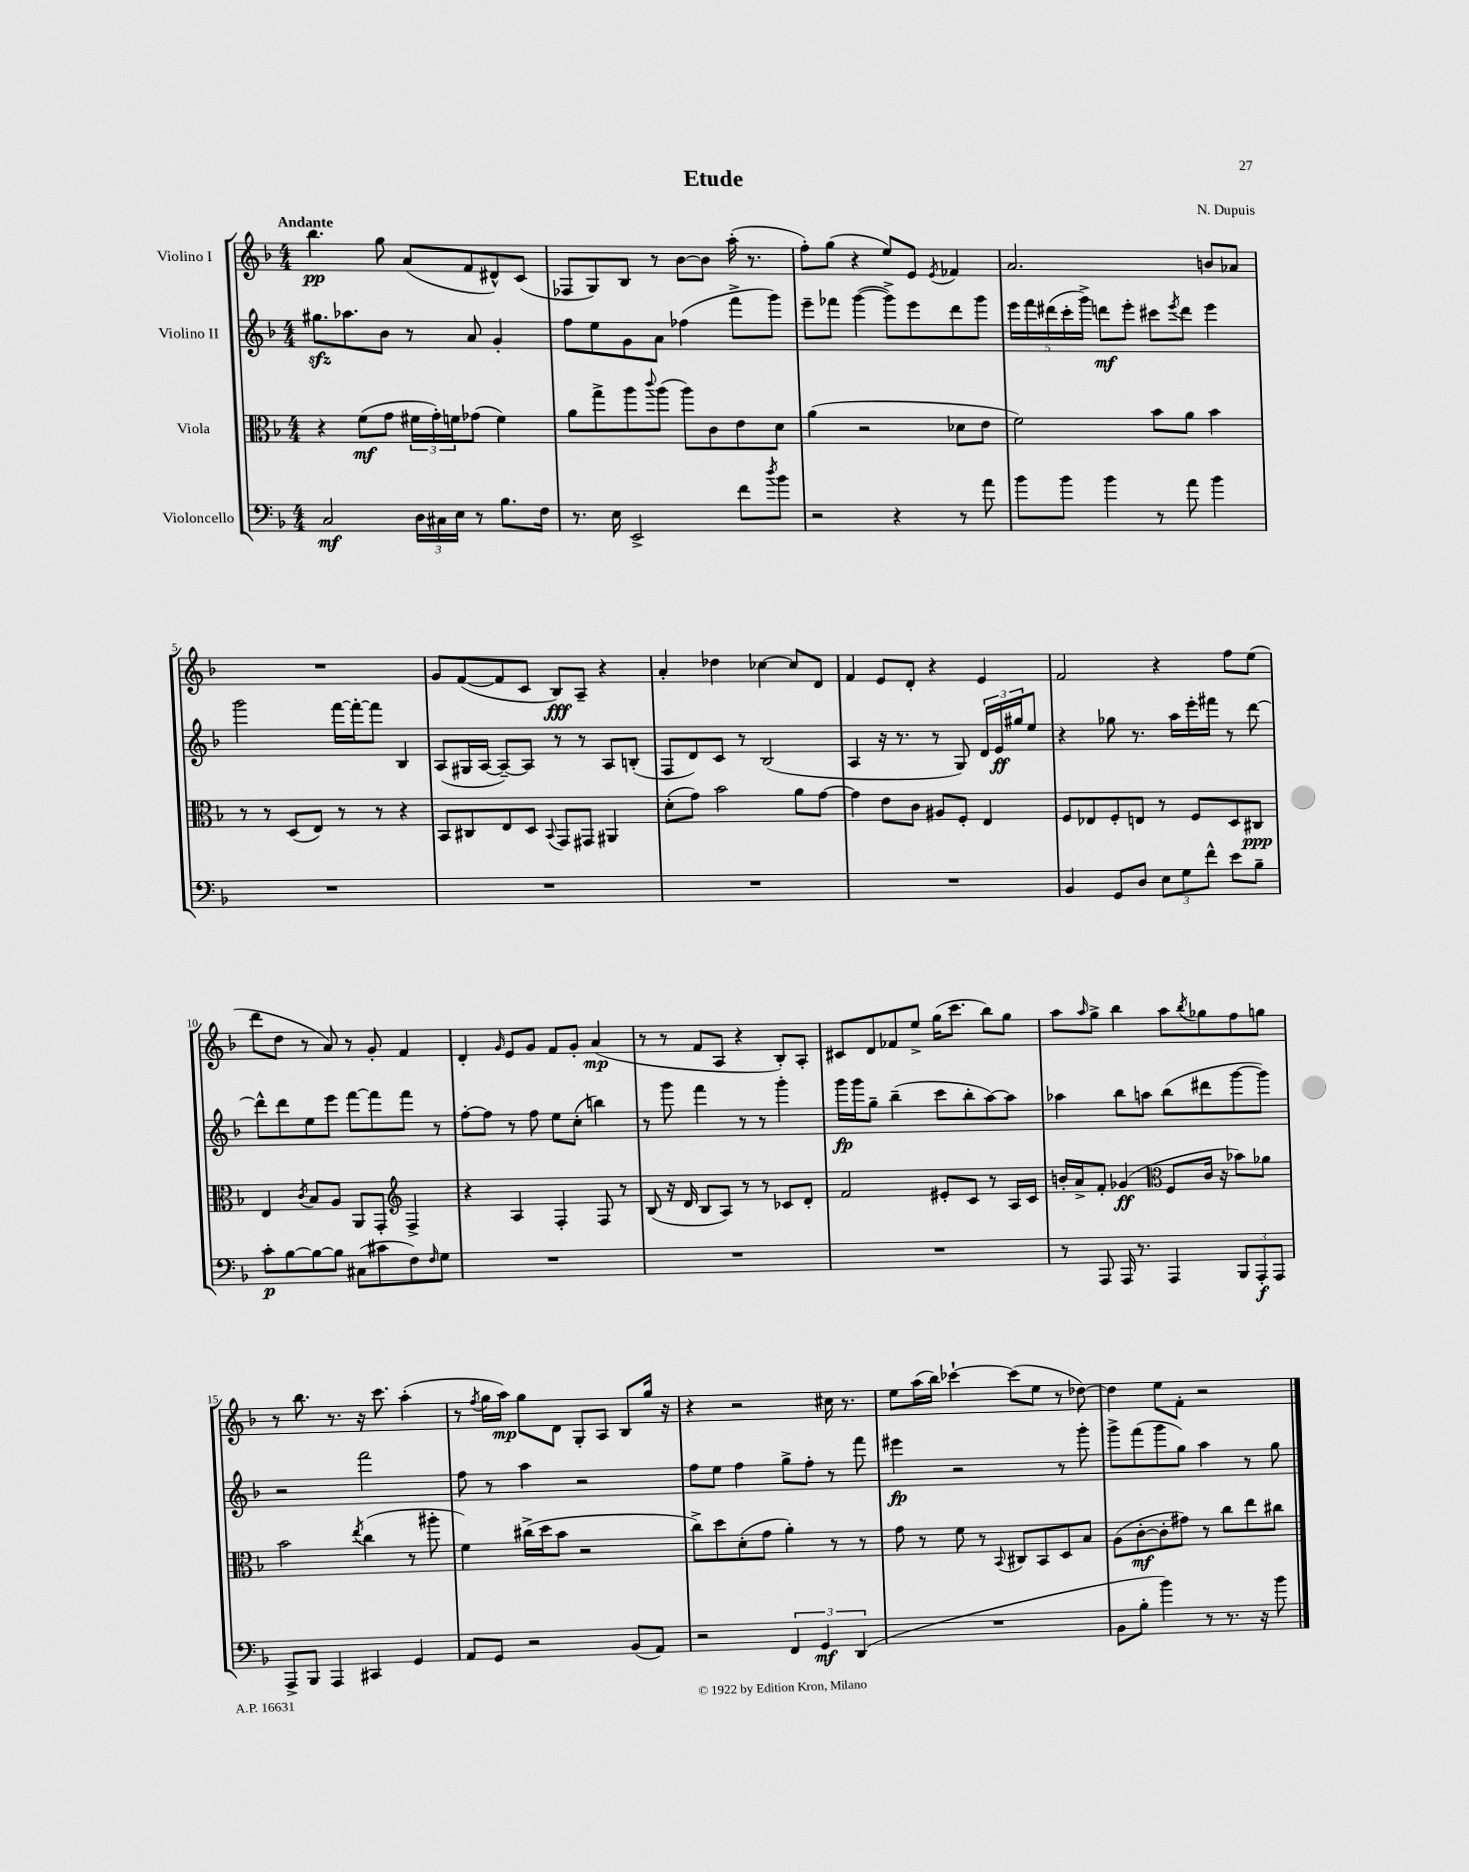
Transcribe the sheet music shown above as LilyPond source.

\header { title = "Etude" composer = "N. Dupuis" }
<<
\new StaffGroup <<
\new Staff = "s0" \with { instrumentName = "Violino I" } {
    \clef treble \key f \major \numericTimeSignature \time 4/4 \tempo "Andante"
    bes''4.\pp g''8 a'8( f'8 dis'8-^) c'8( |
    fes8 g8) bes8 r8 bes'8~ bes'8 a''16-.( r8. |
    f''8-.) g''8( r4 e''8) e'8 \acciaccatura { e'8 } fes'4 |
    a'2. b'8 aes'8 |
    R1 |
    g'8 f'8~( f'8 c'8 bes8\fff) a8-- r4 |
    a'4-. des''4 ces''4~ ces''8 d'8 |
    f'4 e'8 d'8-. r4 e'4 |
    f'2 r4 f''8 e''8( |
    d'''8 d''8 r8 a'8) r8 g'8-. f'4 |
    d'4-. \grace { g'16 } e'8 g'8 f'8 g'8-. a'4\mp( |
    r8 r8 f'8 a8 r4 bes8-.) a8-. |
    cis'8 d'8 fes'8 e''8-> g''16( c'''8. bes''8) g''8 |
    a''8 \grace { a''16 } g''8-> bes''4 a''8 \acciaccatura { bes''8 } ges''8 f''8 g''8 |
    r8 bes''8. r8. r16 c'''8. a''4-.( |
    r8 \acciaccatura { f''8 } g''16 a''16\mp) g''8 d'8 g8-. a8 bes8 g''16 r16 |
    r4 r2 cis''16 r8. |
    e''8 a''16( bes''16) ces'''4~-! ces'''8( e''8 r8 des''8~) |
    des''4 e''8 f'8-. r2 \bar "|." |
}
\new Staff = "s1" \with { instrumentName = "Violino II" } {
    \clef treble \key f \major \numericTimeSignature \time 4/4
    gis''8.\sfz aes''8. bes'8 r8 a'8 g'4-. |
    f''8 e''8 g'8 a'8 fes''4( f'''8-> g'''8) |
    e'''8-- fes'''8 g'''4~( g'''8->) e'''8 d'''8 g'''8 |
    \tuplet 5/4 { e'''16 f'''16 dis'''16( c'''16-. g'''16->) } d'''8\mf e'''8-. cis'''8 \acciaccatura { e'''8 } d'''8 e'''4 |
    g'''2 f'''16~ f'''16~-. f'''8 bes4 |
    a8( gis16 a16~ a8~--) a8 r8 r8 a8 b8-.( |
    f8 d'8) c'8 r8 bes2( |
    a4 r16 r8. r8 g8) \tuplet 3/2 { d'16 e'16\ff gis''16 } e''8 |
    r4 ges''8 r8. a''16 e'''16-. fis'''16 r8 d'''8~ |
    d'''8-^ d'''8 e''8 e'''8 f'''8~ f'''8 f'''8 r8 |
    f''8~-. f''8 r8 f''8 e''8 c''8-.( b''4) |
    r8 g'''8 f'''4 r8 r8 g'''4-. |
    g'''16\fp g'''16 g''8-- bes''4--( c'''8 bes''8-. a''8~) a''8 |
    aes''4 bes''8 a''8 bes''8( dis'''8 g'''8~ g'''8) |
    r2 f'''2 |
    f''8 r8 a''4 r2 |
    f''8 e''8 f''4 g''8-> f''8-. r8 f'''8 |
    eis'''4\fp r2 r8 g'''8-. |
    g'''8-> f'''8( g'''8 g''8) a''4 r8 g''8 \bar "|." |
}
\new Staff = "s2" \with { instrumentName = "Viola" } {
    \clef alto \key f \major \numericTimeSignature \time 4/4
    r4 f'8\mf( g'8 \tuplet 3/2 { fis'16 g'16-.) f'16 } ges'8( f'4) |
    a'8 g''8-> a''8 \appoggiatura { c'''8 } a''8( a''8) c'8 e'8 d'8 |
    a'4( r2 des'8 e'8 |
    f'2) bes'8 a'8 bes'4 |
    r8 r8 d8( e8) r8 r8 r4 |
    bes,8 cis8 e8 d8 \appoggiatura { bes,8 } g,8 gis,8 ais,4 |
    d'8-.( g'8) bes'2 a'8 g'8~ |
    g'4 e'8 c'8 ais8 f8-. e4 |
    f8 ees8 f8-. e8 r8 f8 d8 cis8\ppp |
    e4 \acciaccatura { c'8 } bes8 a8 a,8 g,8-. \clef treble f4-> |
    r4 a4 f4-. f8 r8 |
    bes8( r16 d'16 bes8 a8) r8 r8 ces'8 d'8-. |
    f'2 eis'8-. c'8 r8 a16 c'16 |
    b'16-. a'16-> f'8-. ges'4\ff( \clef alto f8 c'16 r16 bes'8) aes'8 |
    bes'2 \acciaccatura { e''8 } c''4( r8 ais''8-. |
    f'4) cis''16->( d''16 bes'8 r2 |
    c''8->) d''8 d'8-.( g'8 a'4-.) r8 r8 |
    g'8 r8 f'8 r8 \appoggiatura { bes,8 } cis8 bes,8 d8 bes8 |
    a8( c'8~-.\mf c'8-. gis'8) r8 c''8 e''8 cis''8 \bar "|." |
}
\new Staff = "s3" \with { instrumentName = "Violoncello" } {
    \clef bass \key f \major \numericTimeSignature \time 4/4
    c2\mf \tuplet 3/2 { d16 cis16 e16 } r8 bes8. f16 |
    r8. e16 e,2-> f'8 \acciaccatura { d''8 } bes'8 |
    r2 r4 r8 a'8 |
    bes'8 bes'8 bes'4 r8 a'8 bes'4 |
    R1 |
    R1 |
    R1 |
    R1 |
    bes,4 g,8 d8 \tuplet 3/2 { e8 g8 f'8-^ } e'8 bes8-- |
    c'8-.\p bes8~ bes8~ bes8 cis8( cis'8 f8) \grace { f16 } g8 |
    R1 |
    R1 |
    R1 |
    r8 a,,8 a,,16 r8. a,,4 \tuplet 3/2 { bes,,8 a,,8-.\f a,,8 } |
    a,,8-> bes,,8 a,,4 cis,4 g,4 |
    a,8 g,8 r2 bes,8( a,8) |
    r2 \tuplet 3/2 { f,4 g,4\mf d,4( } |
    R1 |
    bes,8 bes8-. bes'4) r8 r8. r16 bes'8 \bar "|." |
}
>>
>>
